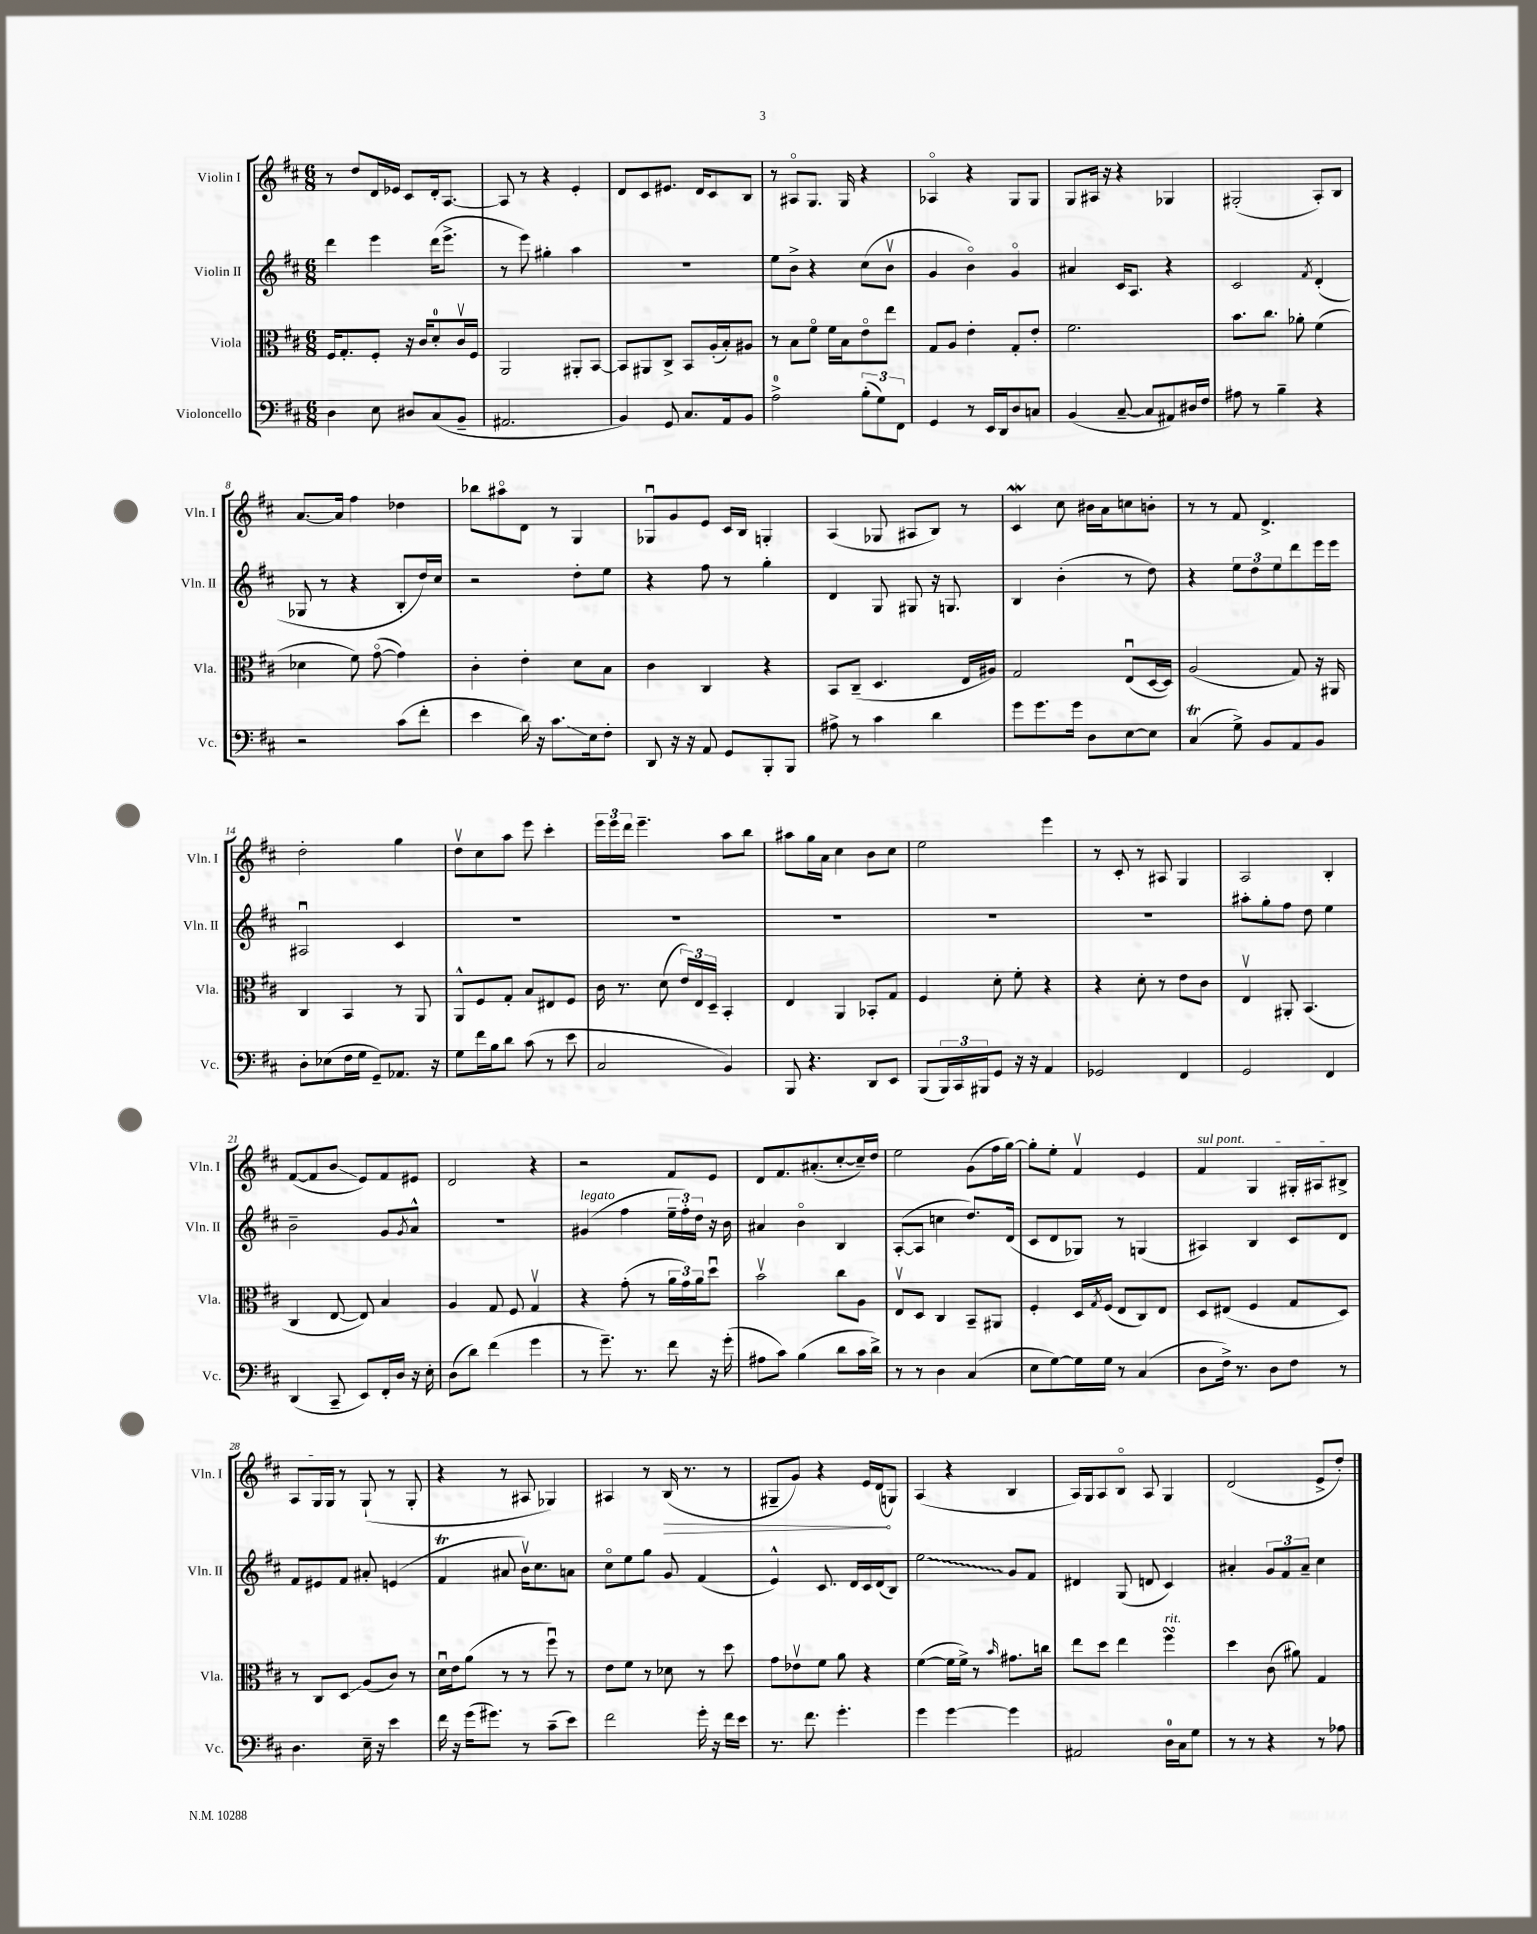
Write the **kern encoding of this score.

**kern	**kern	**kern	**kern
*staff4	*staff3	*staff2	*staff1
*clefF4	*clefC3	*clefG2	*clefG2
*k[f#c#]	*k[f#c#]	*k[f#c#]	*k[f#c#]
*M6/8	*M6/8	*M6/8	*M6/8
4D	16F#	4ddd	8r
.	8.G'	.	.
.	.	.	8dd
8E	8F#'	4eee	16d
.	.	.	16e-
8D#	16r	.	8c#
.	16c#	.	.
(8C#	8d'	(16ddd	16d'
.	.	8.eee^	[8.A
8BB~	16c#v	.	.
.	16F#	.	.
=	=	=	=
2.AA#	2AA	8r	8A]
.	.	8eee)	8r
.	.	4gg#'	4r
.	8AA#'	4aa	4e'
.	[8BB	.	.
=	=	=	=
4BB)	8BB]	2.r	8d
.	8AA#	.	8c#
8GG	8C#^	.	8.e#
8.C#	8BB	.	.
.	.	.	16d
.	(16A'	.	8c#
16AA	16B')	.	.
8BB	8A#	.	8B
=	=	=	=
2A^	8r	8ee	8r
.	8B	8b^	8A#o
.	8f#o	4r	8.G
.	16f#	.	.
.	16B	.	16G
(12B'	8eo	(8cc#	4r
12G)	.	.	.
.	8ee	8bv	.
12FF#	.	.	.
=	=	=	=
4GG	8G	4g	4A-o
.	8A	.	.
8r	4e'	4bo)	4r
16EE	.	.	.
16DD	.	.	.
8D	8G'	4go	8G
8C	8e'	.	8G
=	=	=	=
(4BB	2.f#	4a#	8G
.	.	.	16A#
.	.	.	16r
[8C#~	.	16c#	4r
.	.	8.A	.
8C#]	.	.	.
8AA#)	.	4r	4G-
16D#	.	.	.
16F#	.	.	.
=	=	=	=
8A#	8.b	2c#	(2G#'
8r	.	.	.
.	8.cc#	.	.
4B~	.	.	.
.	8a-'	.	.
.	.	8qf#	.
4r	(4f#	(4d'	8A')
.	.	.	8B
=	=	=	=
2r	4d-	8G-	[8.a
.	.	8r	.
.	.	.	16a]
.	8f#)	4r	4ff#
.	([8go	.	.
(8c#	4g])	8B'	4dd-
8f#'	.	16dd)	.
.	.	16cc#	.
=	=	=	=
4e	4c#'	2r	8bb-
.	.	.	8aa#o
16d)	4e'	.	8d
16r	.	.	.
8.c#	.	.	8r
.	8d	8dd'	4G
16E	.	.	.
8F#'	8B	8ee	.
=	=	=	=
8DD	4c#	4r	8G-u
16r	.	.	8g
16r	.	.	.
8AA	4C#	8ff#	8e
8GG	.	8r	16c#
.	.	.	16B
8BBB'	4r	4gg'	4G'
8BBB	.	.	.
=	=	=	=
8A#^	8BB	4d	(4A
8r	(8C#~	.	.
4c#	4.D	8G	8G-
.	.	8G#	8A#
4d	.	16r	8B)
.	.	8.G	.
.	16E	.	8r
.	16A#)	.	.
=	=	=	=
8g	2G	4B	4c#
8.g	.	.	.
.	.	(4b'	8cc#
16g	.	.	.
8D	.	.	16b#
.	.	.	16a
[8E	(8Eu	8r	8cc
8E]	[16D	8dd)	8b'
.	16D])	.	.
=	=	=	=
(4C#	(2A	4r	8r
.	.	.	8r
8G^)	.	12ee	8f#
.	.	12dd	.
8BB	.	.	4.d^
.	.	12ee	.
8AA	8G)	8ddd	.
8BB	16r	16eee	.
.	16AA#	16eee	.
=	=	=	=
8D'	4C#	2A#u	2dd'
(8E-	.	.	.
16F#	4BB	.	.
16G	.	.	.
8GG~)	.	.	.
8.AA-	8r	4c#	4gg
.	8AA	.	.
16r	.	.	.
=	=	=	=
8G	8AA^^	2.r	8ddv
16f#	8F#	.	8cc#
16B	.	.	.
8d	8G'	.	8aa
(8c#	8B	.	8eee
8r	8E#	.	4ccc#'
8e	8F#	.	.
=	=	=	=
2C#	16c#	2.r	24eee
.	.	.	24eee
.	8.r	.	.
.	.	.	24ddd
.	.	.	4.eee~
.	(8d	.	.
.	24e)	.	.
.	24E	.	.
.	24D~	.	.
4BB)	4BB'	.	8aa
.	.	.	8bb
=	=	=	=
8BBB	4E	2.r	8aa#
4.r	.	.	16gg
.	.	.	16a
.	4AA	.	4cc#
8DD	8BB-'	.	8b
8EE	8G	.	8cc#
=	=	=	=
(8BBB	4F#	2.r	2ee
24BBB)	.	.	.
24CC#	.	.	.
24BBB#	.	.	.
8GG	8d'	.	.
16r	8f#'	.	.
16r	.	.	.
4AA	4r	.	4eee
=	=	=	=
2GG-	4r	2.r	8r
.	.	.	8c#'
.	8d'	.	8r
.	8r	.	8A#
4FF#	8e	.	4G
.	8c#	.	.
=	=	=	=
2GG	4Ev	8aa#'	2A
.	.	8gg'	.
.	8AA#'	8ff#	.
.	(4.BB	8dd	.
4FF#	.	4ee	4B'
=	=	=	=
(4DD	4C#	2b~	([8f#
.	.	.	8f#]
8CC#~	[8E	.	8b
8EE)	8E])	.	8e)
16FF#'	4B	8g	8f#
16D	.	.	.
.	.	8qg	.
16r	.	8a^^	8e#
16E'	.	.	.
=	=	=	=
(8D	4A	2.r	2d
8d)	.	.	.
(4f#	8G	.	.
.	8F#	.	.
4g	4Gv	.	4r
=	=	=	=
8r	4r	(4g#	2r
8.g~)	.	.	.
.	(8g'	4ff#	.
8.r	.	.	.
.	8r	.	.
8f#	24a	24ee~	8f#
.	24g)	24ff#')	.
.	24a	24dd	.
16r	8ddu	16r	8e
(16g'	.	16b	.
=	=	=	=
8A#	2bv	4a#	8d
8c#)	.	.	8.f#
(4B	.	4bo	.
.	.	.	(8.a#'
8d	8cc#	4B	[8cc#'
16c#	8A	.	16cc#~])
16d^)	.	.	16dd
=	=	=	=
8r	8Ev	([8A'	2ee
8r	8D	8A]	.
4D	4C#	4cc	.
(4C#	8BB~	8.dd)	(8g
.	8AA#	.	16ff#
.	.	(16d	[16gg)
=	=	=	=
8E	4F#'	8c#	8gg']
[8G)	.	8d	8ee'
16G]	16D	8G-)	4f#v
.	8qG	.	.
16G	(16F#	.	.
8r	8E	8r	.
(4C#	8C#)	(4G	4e
.	8E	.	.
=	=	=	=
8D	8D	4A#)	4f#
16F#^)	(8E#	.	.
8.r	.	.	.
.	4F#	4B	4G
8D	.	.	.
8F#	8G	8c#	16G#'
.	.	.	16A#
8r	8D)	8d	8B#^
=	=	=	=
4.D	8r	8f#	8A
.	8C#	8e#	16G
.	.	.	16G
.	8D	8f#	8r
16E~	(8A	8a#'	(8G`
16r	.	.	.
4e	8c#)	(4e	8r
.	8r	.	8G'
=	=	=	=
16f#	16du	4f#	4r
16r	16e	.	.
(16g	(8a	.	.
8.g#)	.	.	.
.	8r	8a#	8r
8r	8r	16bv)	8A#
.	.	8.cc#	.
(8c#~	8ff#u)	.	4G-)
8e)	8r	8a	.
=	=	=	=
2f#	8e	8cc#o	4A#
.	8f#	8ee	.
.	8r	8gg	8r
.	8d-	8g	(16B
.	.	.	8.r
16g'	8r	(4f#	.
16r	.	.	.
16f#	8dd	.	8r
16e	.	.	.
=	=	=	=
8.r	8g	4e^^)	8G#~
.	8e-v	.	8g)
8.f#	.	.	.
.	8f#	8.c#	4r
4.g'	8a	.	.
.	.	16d	.
.	4r	16c#	16e
.	.	(16d	(16d
.	.	8B)	8G)
=	=	=	=
4g	([4f#	2ee	(4A
[4g	16f#]	.	4r
.	16f#^)	.	.
.	8r	.	.
.	16qqb	.	.
4g]	8.g#	8g	4B
.	.	8f#	.
.	16cc	.	.
=	=	=	=
2AA#	8ee	4d#	16A)
.	.	.	16G
.	8dd	.	8A
.	4ee	(8G	8Bo
.	.	8d	8A
16D	4ff#	4c#)	4G
16C#	.	.	.
8G	.	.	.
=	=	=	=
8r	4dd	4a#'	(2d
8r	.	.	.
4r	(8c#	12g	.
.	.	12f#	.
.	8a#)	.	.
.	.	12a#~	.
8r	4G	4cc#	8e^
8A-	.	.	8dd')
==	==	==	==
*-	*-	*-	*-
